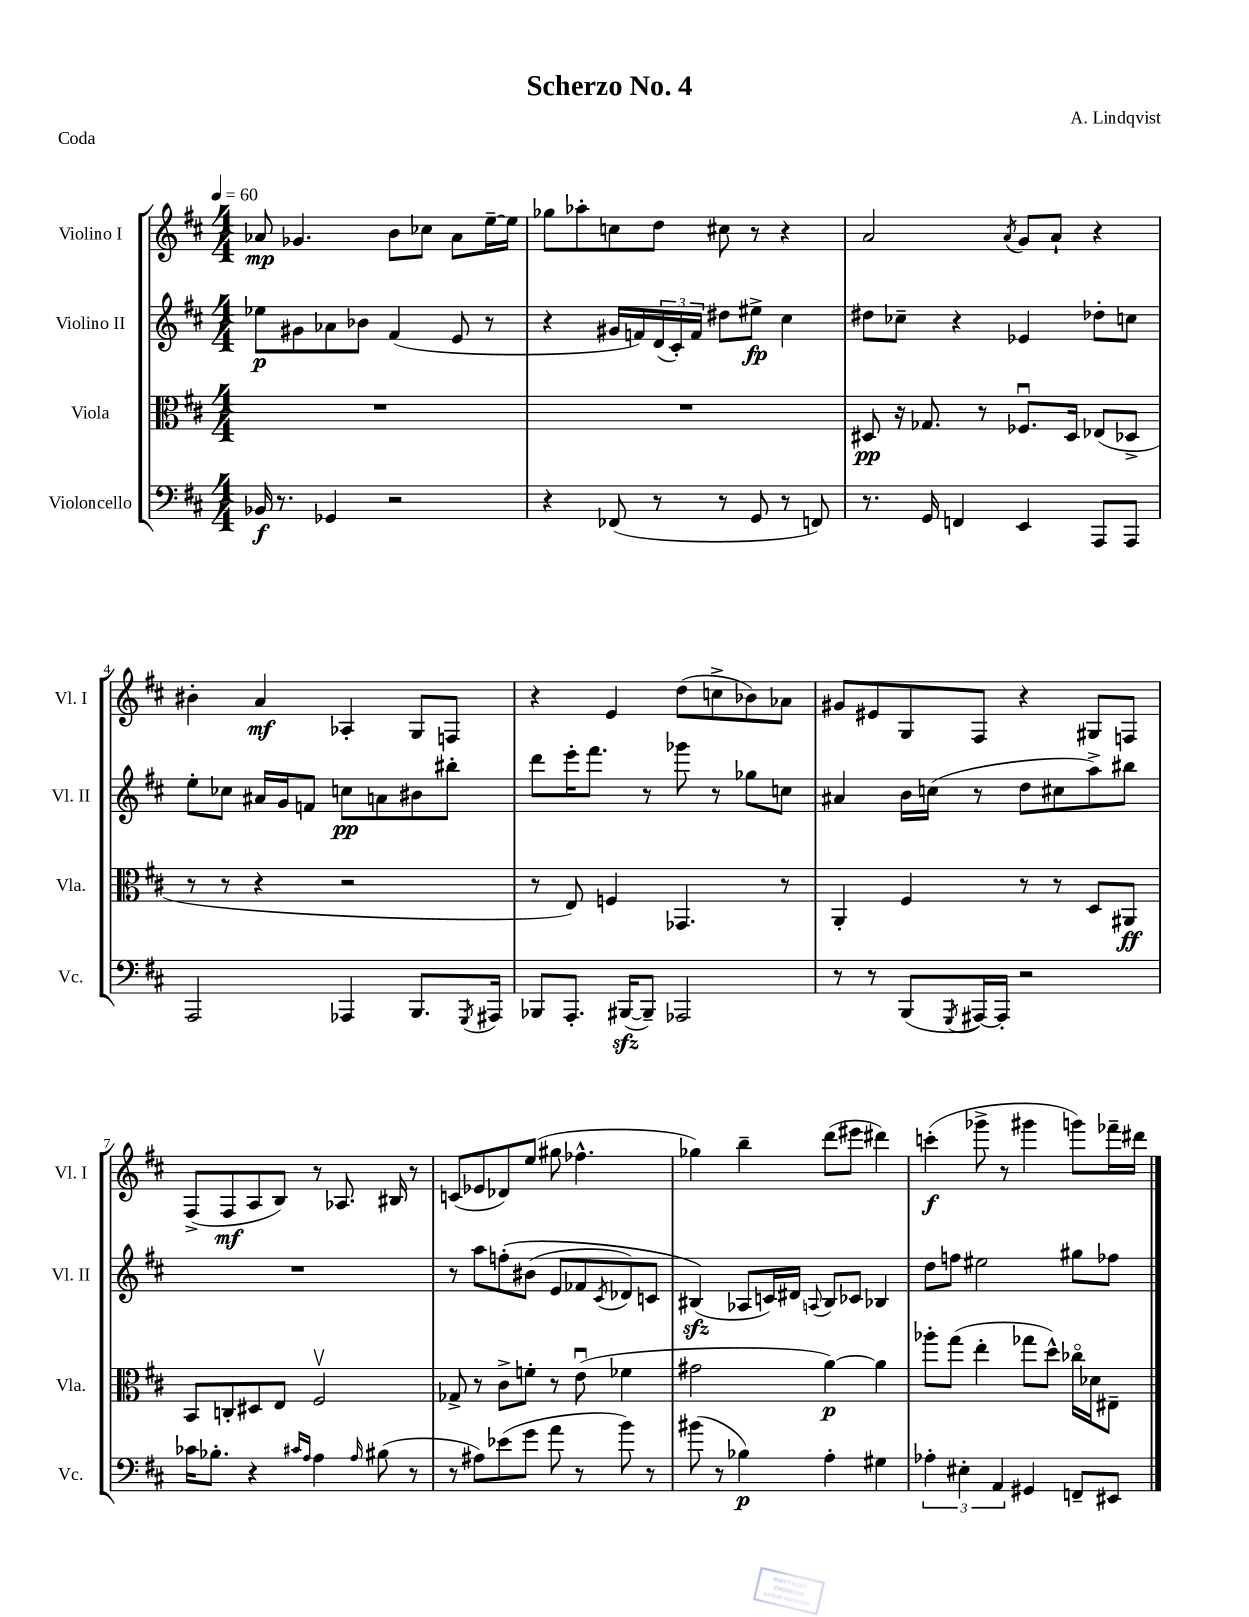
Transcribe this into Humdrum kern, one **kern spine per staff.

**kern	**kern	**kern	**kern
*staff4	*staff3	*staff2	*staff1
*clefF4	*clefC3	*clefG2	*clefG2
*k[f#c#]	*k[f#c#]	*k[f#c#]	*k[f#c#]
*M4/4	*M4/4	*M4/4	*M4/4
*MM60	*MM60	*MM60	*MM60
16BB-/	1r	8ee-\L	8a-/
8.r	.	.	.
.	.	8g#\	4.g-/
4GG-/	.	8a-\	.
.	.	8b-\J	.
2r	.	(4f#/	8b\L
.	.	.	8cc-\J
.	.	8e/	8a-\L
.	.	8r	[16ee~\L
.	.	.	16ee\]JJ
=	=	=	=
4r	1r	4r	8gg-\L
.	.	.	8aa-'\
(8FF-/	.	16g#/LL	8cc\
.	.	16f/)	.
8r	.	(24d/	8dd\J
.	.	24c#'/)	.
.	.	24f/JJ	.
8r	.	8dd#\L	8cc#\
8GG/	.	8ee#^\J	8r
8r	.	4cc#\	4r
8FF/)	.	.	.
=	=	=	=
8.r	8D#/	8dd#\L	2a/
.	16r	8cc-~\J	.
16GG/	8.G-/	.	.
4FF/	.	4r	.
.	8r	.	.
.	.	.	8qa/
4EE/	8.F-u/L	4e-/	8g/L
.	.	.	8a`/J
.	16D#/Jk	.	.
8AAA/L	(8E-/L	8dd-'\L	4r
8AAA/J	8D-^/J	8cc\J	.
=	=	=	=
2AAA/	8r	8ee'\L	4b#'\
.	8r	8cc-\J	.
.	4r	16a#/LL	4a/
.	.	16g/J	.
.	.	8f/J	.
4AAA-/	2r	8cc\L	4A-'/
.	.	8a\	.
8.BBB/L	.	8b#\	8G/L
.	.	8bb#'\J	8F/J
8qGGG/	.	.	.
16AAA#/Jk	.	.	.
=	=	=	=
8BBB-/L	8r	8ddd\L	4r
8.AAA'/J	8E/)	16eee'\K	.
.	.	8.fff#\J	.
.	4F/	.	4e/
([16BBB#/LK	.	.	.
8BBB#~/]J)	.	8r	.
2AAA-/	4.GG-/	8ggg-\	(8dd\L
.	.	8r	8cc^\
.	.	8gg-\L	8b-\)
.	8r	8cc\J	8a-\J
=	=	=	=
8r	4AA'/	4a#/	8g#/L
8r	.	.	8e#/
(8BBB/L	4F#/	16b\LL	8G/
.	.	(16cc\JJ	.
8qGGG/	.	.	.
[16AAA#/L)	.	8r	8F#/J
16AAA#'/]JJ	.	.	.
2r	8r	8dd\L	4r
.	8r	8cc#\	.
.	8D/L	8aa^\)	8G#/L
.	8AA#/J	8bb#\J	8F/J
=	=	=	=
16c-\LK	8BB/L	1r	(8F#^/L
8.B-'\J	.	.	.
.	8C'/	.	8F#/
4r	8D#/	.	8A/
.	8E/J	.	8B/J)
16qqc#/LL	.	.	.
16qqA/JJ	.	.	.
4A\	2F#v/	.	8r
.	.	.	8.A-/
16qqA/	.	.	.
(8B#\	.	.	.
.	.	.	16B#/
8r	.	.	8r
=	=	=	=
8r	8G-^/	8r	(8c/L
8A#\L)	8r	8aa\L	8e-/
(8e-\	8c#^\L	&(8ff'\	8d-/)
8g\J	8f'\J	(8b#\J	(8ee/J
8a\	8r	8e/L	8gg#\
8r	(8eu\	8f-/	4.ff-^^\
.	.	8qc#/	.
8b\)	4f-\	8d-/)	.
8r	.	8c/J	.
=	=	=	=
(8b#\	2g#\	(4B#/&)	4gg-\)
8r	.	.	.
4B-\)	.	8A-/L	4bb~\
.	.	16c/L)	.
.	.	16d#/JJ	.
.	.	8qqA/	.
4A'\	[4a\)	8B#/L	(8ddd\L
.	.	8c-/J	8eee#\J
4G#\	4a\]	4B-/	4ddd#\)
=	=	=	=
6A-'\	8aa-'\L	8dd\L	(4ccc'\
.	(8gg\J	8ff\J	.
6E#'\	.	.	.
.	4ee'\	2ee#\	8ggg-^\
6AA/	.	.	.
.	.	.	8r
4GG#/	8gg-\L	.	4ggg#\
.	8dd^^\J)	.	.
8FF~/L	16cc-o\LL	8gg#\L	8ggg\L)
.	16d-\J	.	.
8EE#/J	8E#~\J	8ff-\J	16fff-~\L
.	.	.	16ddd#\JJ
==	==	==	==
*-	*-	*-	*-
